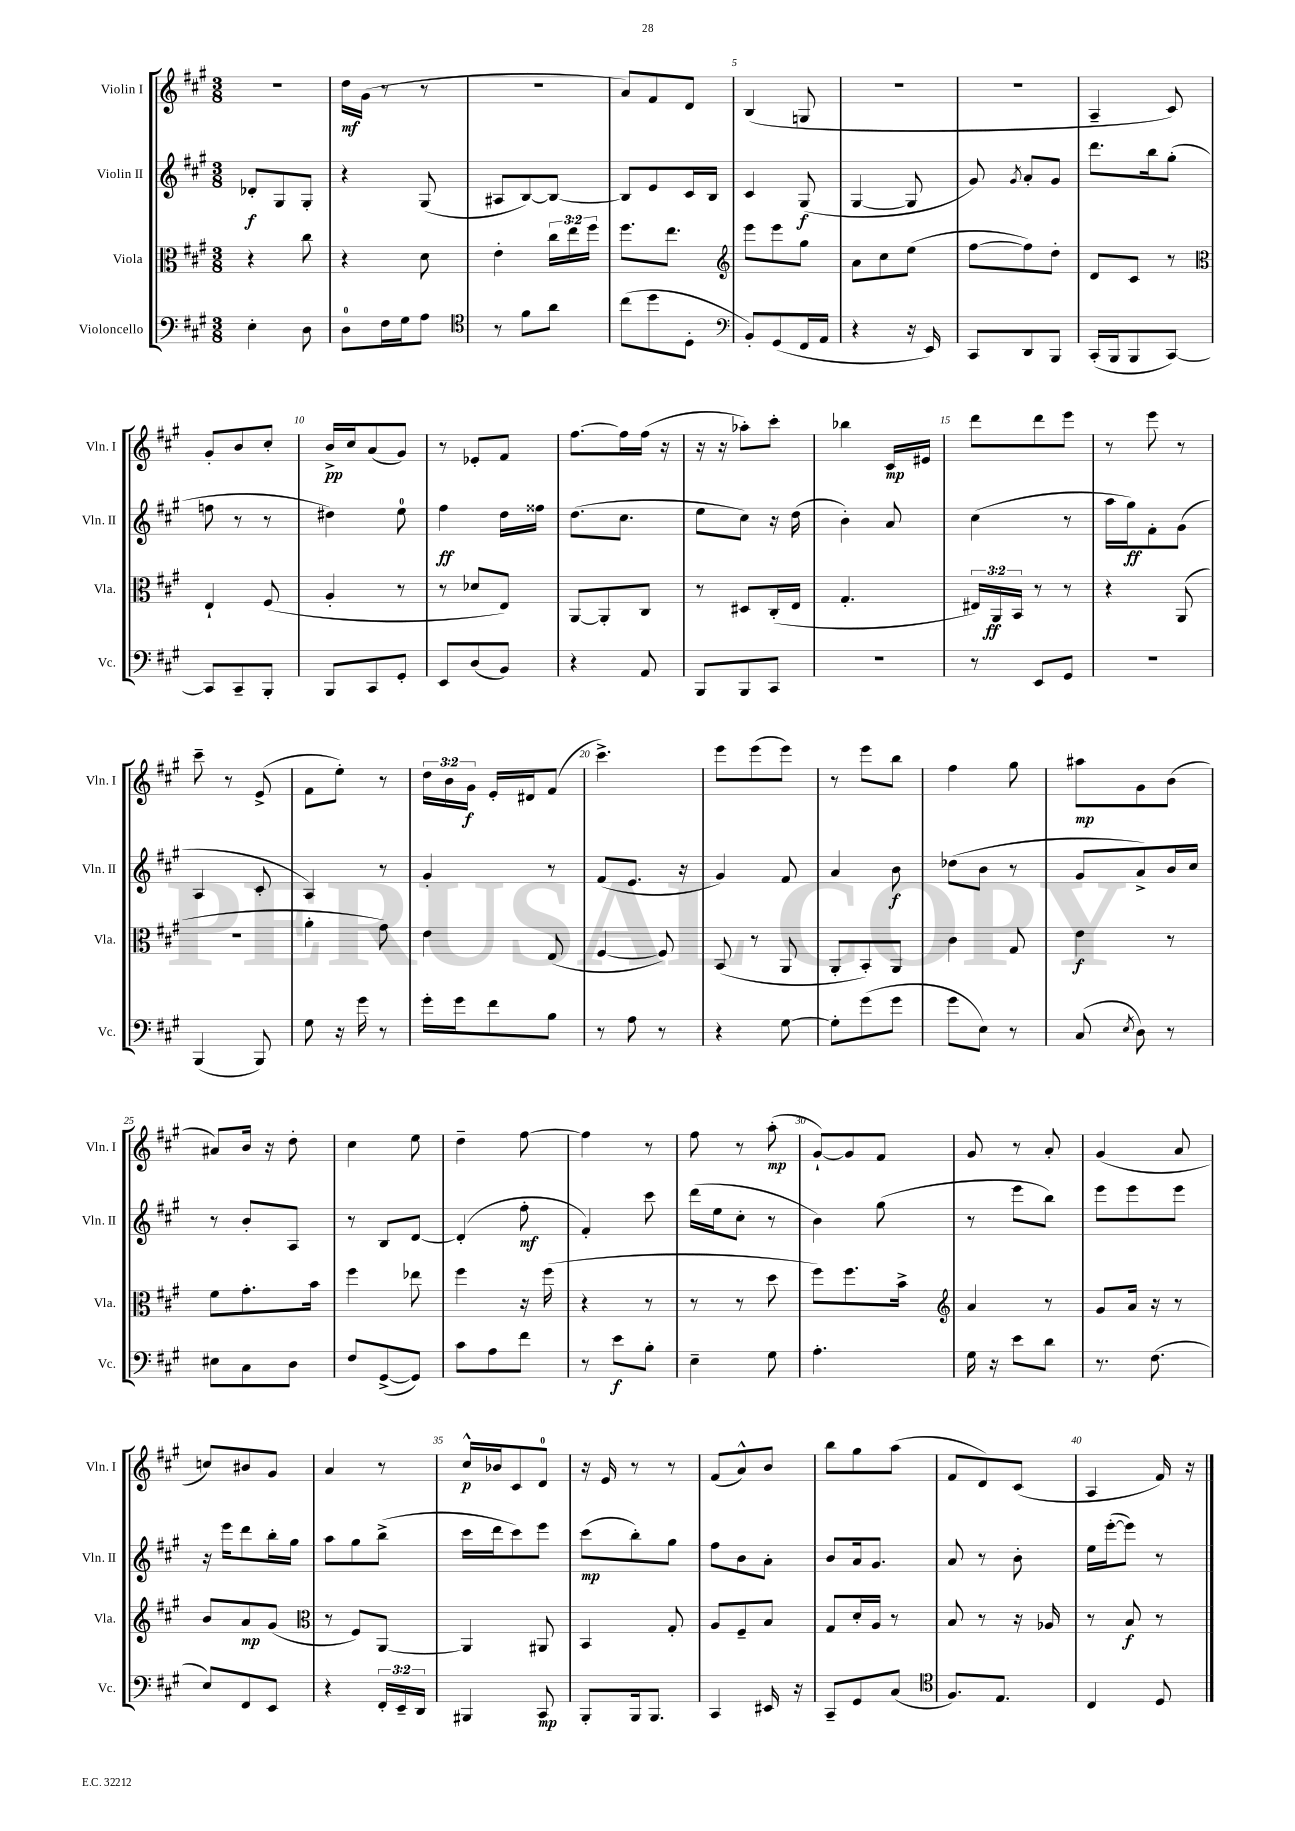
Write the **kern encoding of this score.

**kern	**kern	**kern	**kern
*staff4	*staff3	*staff2	*staff1
*clefF4	*clefC3	*clefG2	*clefG2
*k[f#c#g#]	*k[f#c#g#]	*k[f#c#g#]	*k[f#c#g#]
*M3/8	*M3/8	*M3/8	*M3/8
4E'	4r	8d-'	4.r
.	.	8G#	.
8D	8cc#	8G#'	.
=	=	=	=
8D	4r	4r	16dd
.	.	.	(16g#
16F#	.	.	8r
16G#	.	.	.
8A	8d	(8G#	8r
=	=	=	=
*clefC4	*	*	*
8r	4e'	8A#	4.r
8f#	.	[8B)	.
8a	24cc#	8B_	.
.	24ee	.	.
.	24ff#	.	.
=	=	=	=
(8cc#	8.ff#	8B]	8a)
8dd	.	8e	8f#
.	8.ee	.	.
8D'	.	16c#	8d
.	.	16B	.
=	=	=	=
*clefF4	*clefG2	*	*
8BB')	8eee	4c#	(4B
(8GG#	8eee	.	.
16FF#	8gg#	(8G#	8G
16AA	.	.	.
=	=	=	=
4r	8a	[4G#	4.r
.	8cc#	.	.
16r	(8ee	8G#]	.
16EE)	.	.	.
=	=	=	=
8CC#	[8ff#	8g#)	4.r
.	.	8qg#	.
8DD	8ff#])	8a'	.
8BBB	8dd'	8g#	.
=	=	=	=
(16CC#'	8d	8.ddd	4A~
16BBB	.	.	.
8BBB	8c#	.	.
.	.	16bb	.
[8CC#)	8r	(8gg#'	8c#)
=	=	=	=
*	*clefC3	*	*
8CC#]	4E`	8ff	8g#'
8CC#~	.	8r	8b
8BBB'	(8F#	8r	8cc#'
=	=	=	=
8BBB	4A'	4dd#)	16b^
.	.	.	16cc#
8CC#	.	.	(8a
8GG#'	8r	8ee	8g#)
=	=	=	=
8EE	8r	4ff#	8r
(8D	8d-	.	8e-'
8BB)	8E)	16dd	8f#
.	.	16ff##	.
=	=	=	=
4r	[8AA	(8.dd	[8.ff#
.	8AA']	.	.
.	.	8.cc#	16ff#]
8AA	8C#	.	(16ff#
.	.	.	16r
=	=	=	=
8BBB	8r	8ee	16r
.	.	.	16r
8BBB	8D#	8cc#)	8aa-')
8CC#	(16C#'	16r	8ccc#'
.	16E	(16dd	.
=	=	=	=
4.r	4.G#'	4b')	4bb-
.	.	8a	16c#
.	.	.	16e#
=	=	=	=
8r	24E#)	(4cc#	8ddd
.	24AA	.	.
.	24BB	.	.
8EE	8r	.	8ddd
8GG#	8r	8r	8eee
=	=	=	=
4.r	4r	16aa	8r
.	.	16gg#)	.
.	.	8f#'	8eee
.	(8AA	(8g#	8r
=	=	=	=
(4BBB	4.r	4A	8ccc#~
.	.	.	8r
8BBB)	.	8c#'	(8e^
=	=	=	=
8G#	4a'	4A)	8f#
16r	.	.	8ee')
16g#	.	.	.
8r	8g#)	8r	8r
=	=	=	=
16g#'	4e	4g#'	24dd
.	.	.	24b
16g#	.	.	.
.	.	.	24g#
8f#	.	.	16e'
.	.	.	16d#
8B	(8E	8r	(8f#
=	=	=	=
8r	[4F#	(8f#	4.ccc#^)
8A	.	8.e	.
8r	8F#])	.	.
.	.	16r	.
=	=	=	=
4r	(8BB	4g#)	8eee
.	8r	.	(8eee
[8G#	8AA	8f#	8eee)
=	=	=	=
8G#']	8AA'	4a	8r
(8g#	8BB')	.	8eee
8g#	8AA	8b	8bb
=	=	=	=
8g#	4c#	(8dd-	4ff#
8E)	.	8b	.
8r	8G#	8r	8gg#
=	=	=	=
(8C#	4e	8g#	8aa#
8qE	.	.	.
8D)	.	8a^)	8g#
8r	8r	16b	(8b
.	.	16cc#	.
=	=	=	=
8E#	8f#	8r	8a#)
8C#	8.g#'	8b'	16b
.	.	.	16r
8D	.	8A	8dd'
.	16b	.	.
=	=	=	=
8F#	4ff#	8r	4cc#
([8GG#^	.	8B	.
8GG#])	8ee-	[8d	8ee
=	=	=	=
8c#	4ff#	(4d']	4dd~
8A	.	.	.
8f#	16r	8ff#'	[8ff#
.	(16ff#	.	.
=	=	=	=
8r	4r	4f#')	4ff#]
8e	.	.	.
8B'	8r	8ccc#	8r
=	=	=	=
4E~	8r	(16ddd	8ff#
.	.	16ee	.
.	8r	8cc#'	8r
8G#	8dd	8r	(8aa'
=	=	=	=
4.A'	8ff#)	4b)	[8g#`)
.	8.ff#	.	8g#]
.	.	(8gg#	8f#
.	16b^	.	.
=	=	=	=
*	*clefG2	*	*
16G#	4a	8r	8g#
16r	.	.	.
8e	.	8eee	8r
8d	8r	8bb)	8a'
=	=	=	=
8.r	8g#	8eee	(4g#
.	16a	8eee	.
(8.F#	16r	.	.
.	8r	8eee	8a
=	=	=	=
8E)	8b	16r	8cc)
.	.	16eee	.
8FF#	8a	8ddd	8b#
8EE	(8g#	16bb'	8g#
.	.	16gg#	.
=	=	=	=
*	*clefC3	*	*
4r	8r	8aa	4a
.	8F#)	8gg#	.
24FF#'	[8AA	(8bb^	8r
24EE~	.	.	.
24DD	.	.	.
=	=	=	=
4BBB#	4AA]	16ccc#	16cc#^^
.	.	16ddd	16b-
.	.	8ccc#)	8c#
8CC#	8AA#	8eee	8d
=	=	=	=
8BBB'	4BB	(8ccc#	16r
.	.	.	16e
16BBB	.	8bb')	8r
8.BBB	.	.	.
.	8G#'	8gg#	8r
=	=	=	=
4CC#	8A	8ff#	(8f#
.	8F#~	8b	8a^^)
16EE#	8B	8a'	8b
16r	.	.	.
=	=	=	=
8CC#~	8G#	8b	8bb
8GG#	16d'	16a	8gg#
.	16A	8.g#	.
(8C#	8r	.	(8aa
=	=	=	=
*clefC4	*	*	*
8.F#)	8B	8a	8f#
.	8r	8r	8d)
8.E	.	.	.
.	16r	8b'	(8c#
.	16A-	.	.
=	=	=	=
4C#	8r	16ee	4A
.	.	([16eee'	.
.	8B	8eee])	.
8D	8r	8r	16f#)
.	.	.	16r
==	==	==	==
*-	*-	*-	*-
